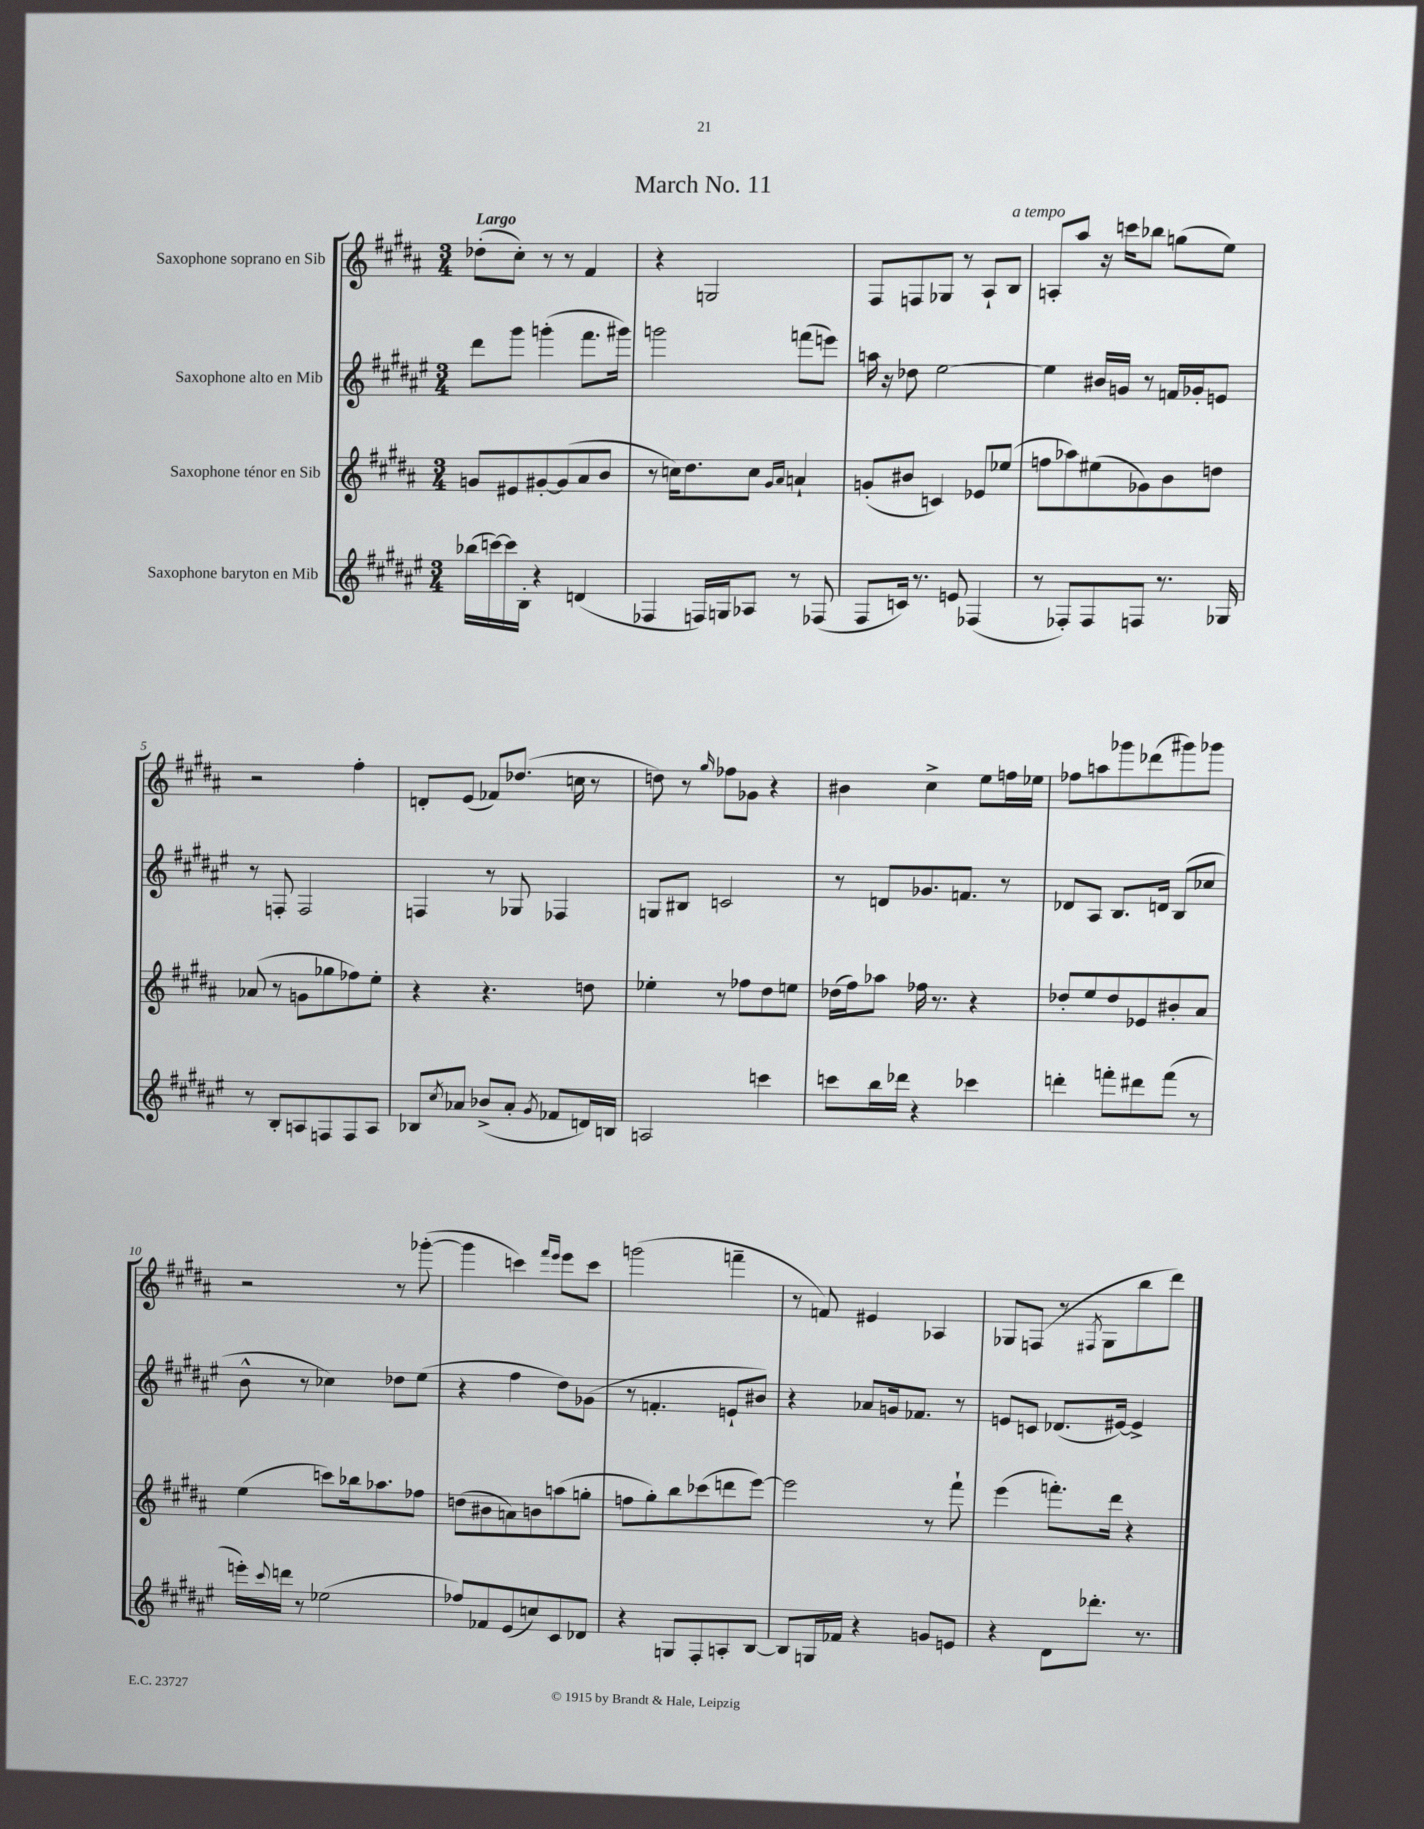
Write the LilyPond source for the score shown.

\header { title = "March No. 11" }
<<
\new StaffGroup <<
\new Staff = "s0" \with { instrumentName = "Saxophone soprano en Sib" } {
    \clef treble \key b \major \numericTimeSignature \time 3/4 \tempo "Largo"
    des''8-.( cis''8-.) r8 r8 fis'4 |
    r4 g2 |
    fis8 f8 ges8 r8 ais8-! b8^\markup { \italic "a tempo" } |
    a8-. ais''8 r16 c'''16 bes''8 g''8( e''8) |
    r2 fis''4-. |
    d'8-. e'8( fes'8) des''8.( c''16 r8 |
    d''8) r8 \grace { gis''16 } fes''8 ges'8 r4 |
    bis'4 cis''4-> e''8 f''16 ees''16 |
    fes''8 a''8 ges'''8 des'''8( gis'''8) ges'''8 |
    r2 r8 ges'''8~-.( |
    ges'''4 c'''4) \grace { fis'''16 e'''16 } e'''8 c'''8 |
    g'''2( f'''4-- |
    r8 f'8) eis'4 aes4 |
    ges8 f8( r8 \acciaccatura { fis8 } ges8 b''8 dis'''8) \bar "|." |
}
\new Staff = "s1" \with { instrumentName = "Saxophone alto en Mib" } {
    \clef treble \key fis \major \numericTimeSignature \time 3/4
    dis'''8 gis'''8 g'''4-.( fis'''8. gis'''16) |
    g'''2 f'''8( e'''8) |
    a''16 r16 des''8 eis''2~ |
    eis''4 bis'16 g'16 r8 f'16 ges'16-. e'8 |
    r8 f8-. f2 |
    f4 r8 ges8 fes4 |
    g8 bis8 c'2 |
    r8 d'8 ges'8. f'8. r8 |
    des'8 ais8 b8. d'16 b8( ces''8 |
    b'8-^ r8 ces''4) des''8 eis''8( |
    r4 fis''4 dis''8) ges'8( |
    r8 f'4.-. e'8-! bis'8) |
    r4 aes'8 g'16 fes'8. r8 |
    e'8 c'8 des'8.( eis'16~) eis'4-> \bar "|." |
}
\new Staff = "s2" \with { instrumentName = "Saxophone ténor en Sib" } {
    \clef treble \key b \major \numericTimeSignature \time 3/4
    g'8 eis'8 gis'8~-. gis'8( ais'8 b'8 |
    r8 c''16) dis''8. c''8 \grace { gis'16 ais'16 } a'4-! |
    g'8-.( bis'8 c'4) ees'8 ees''8( |
    f''8 aes''8) eis''8( ges'8) b'8 d''8 |
    aes'8( r8 g'8 ges''8 fes''8) e''8-. |
    r4 r4. d''8 |
    ees''4-. r8 fes''8 dis''8 e''8 |
    des''16( fis''16) aes''8 fes''16 r8. r4 |
    des''8-. e''8 des''8 ees'8 bis'8-. ais'8 |
    e''4( c'''8) bes''16 aes''8. fes''8 |
    d''8( bis'8 a'8) b'8 a''8( g''8-. |
    f''8 gis''8-.) b''8 ces'''8( d'''8 e'''8~) |
    e'''2 r8 fis'''8-! |
    e'''4( f'''8.-.) dis'''16 r4 \bar "|." |
}
\new Staff = "s3" \with { instrumentName = "Saxophone baryton en Mib" } {
    \clef treble \key fis \major \numericTimeSignature \time 3/4
    bes''16( c'''16~) c'''16 b16-. r4 d'4( |
    fes4 f16) g16 aes8 r8 fes8( |
    fis8 c'16) r8. e'8 fes4( |
    r8 fes8-.) fes8 f8 r8. ges16 |
    r8 b8-. a8 f8 f8 a8 |
    bes8 \acciaccatura { cis''8 } aes'8 bes'8->( aes'8-. \acciaccatura { gis'8 } fes'8 d'16) b16 |
    a2 c'''4 |
    c'''8 b''16 des'''16 r4 ces'''4 |
    d'''4-. f'''8-. dis'''8 f'''8( r8 |
    e'''16-.) \appoggiatura { cis'''8 } d'''16 r8 ees''2( |
    fes''8) fes'8 eis'8( c''8) cis'8 des'8 |
    r4 g8 fis8-. a8-. b8~ |
    b8 g16 fes'16 r4 g'8 e'8 |
    r4 dis'8 des'''8.-. r8. \bar "|." |
}
>>
>>
